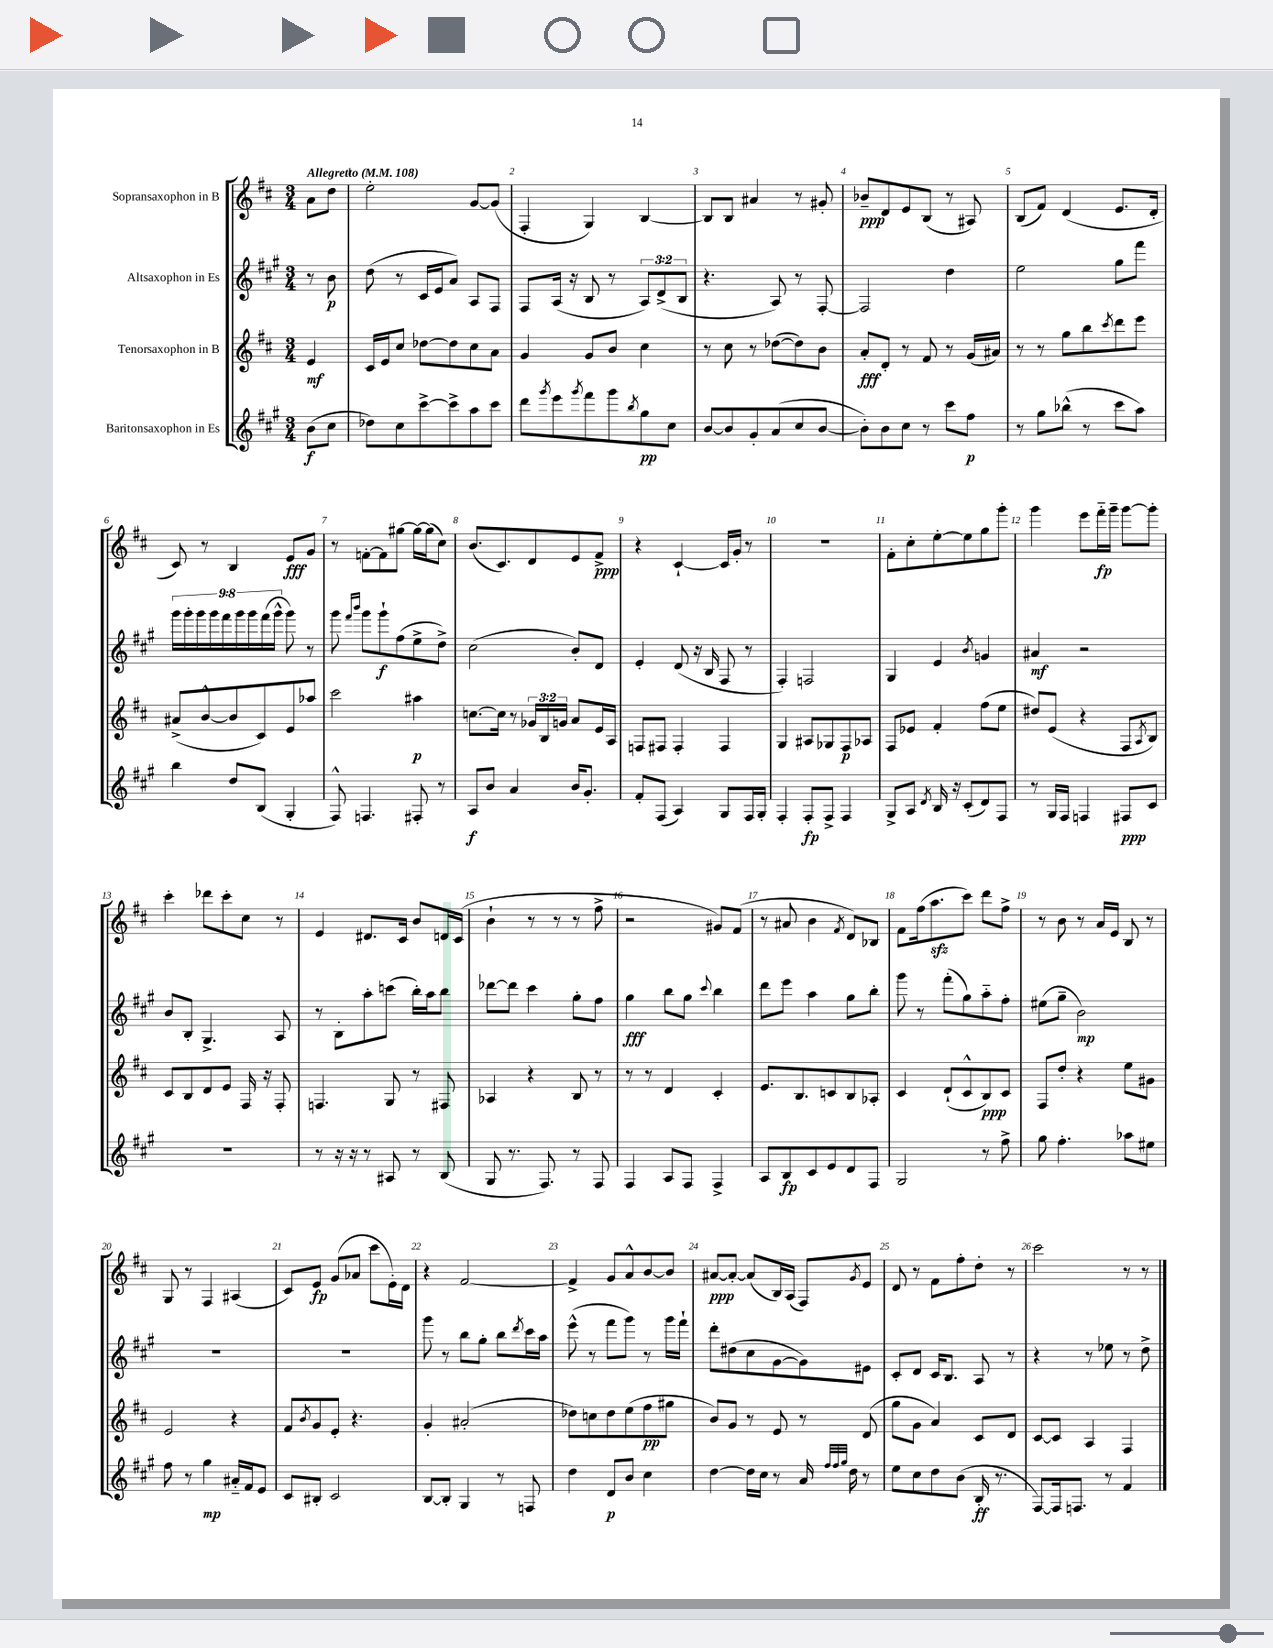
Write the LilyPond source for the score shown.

<<
\new StaffGroup <<
\new Staff = "s0" \with { instrumentName = "Sopransaxophon in B" } {
    \clef treble \key d \major \numericTimeSignature \time 3/4 \partial 4 \tempo "Allegretto" 4 = 108
    a'8 d''8 |
    e''2-. g'8~ g'8( |
    fis4-. g4) b4~ |
    b8 b8 ais'4 r8 gis'8-. |
    bes'8--\ppp d'8 e'8 b8( r8 ais8) |
    b8( fis'8) d'4( e'8. d'16-. |
    cis'8) r8 b4 e'8\fff g'8 |
    r8 f'8~-. f'8 gis''8~ gis''16~ gis''16( cis''8) |
    b'8.( cis'8.) d'8 e'8 fis'8->\ppp |
    r4 cis'4~-! cis'16 g'16-. r8 |
    R2. |
    fis'8-. cis''8-. e''8~-. e''8 g''8 g'''8-. |
    g'''4 e'''8 fis'''16-_\fp g'''16-- g'''8~ g'''8-. |
    cis'''4-. des'''8 cis'''8-. cis''8 r8 |
    e'4 dis'8. cis'16 b'8 d'16 cis'16( |
    b'4-! r8 r8 r8 fis''8-> |
    r2 gis'8) fis'8( |
    r8 ais'8 b'4 \acciaccatura { fis'8 } d'8) bes8 |
    fis'8 fis''16( a''8.\sfz cis'''8) d'''8 fis''8-> |
    r8 b'8 r8 a'16 e'16 b8 r8 |
    g8 r8 fis4 ais4( |
    cis'8) e'8\fp g'8( aes'8 cis'''8 e'16-.) d'16 |
    r4 fis'2~ |
    fis'4-> g'8 a'8-^ b'8~ b'8 |
    ais'8~\ppp ais'8~-. ais'8( b16) a16( fis8) \acciaccatura { g'8 } e'8 |
    d'8 r8 fis'8 fis''8-. d''8-. r8 |
    cis'''2 r8 r8 \bar "|." |
}
\new Staff = "s1" \with { instrumentName = "Altsaxophon in Es" } {
    \clef treble \key a \major \numericTimeSignature \time 3/4 \override Staff.TupletNumber.text = #tuplet-number::calc-fraction-text \partial 4
    r8 b'8\p |
    d''8( r8 cis'16 e'16 a'8) a8 fis8 |
    fis8 a16( r16 b8 r8 \tuplet 3/2 { a8) d'8->( b8 } |
    r4. a8) r8 fis8~-. |
    fis2 d''4 |
    e''2 gis''8 fis'''8 |
    \tuplet 9/8 { gis'''16 gis'''16-. gis'''16 gis'''16 fis'''16 gis'''16 gis'''16 fis'''16( gis'''16-^ } gis'''8) r8 |
    gis'''8 \grace { fis'''16 b'''16 } gis'''8 gis'''8-!\f fis''8( e''8-> d''8->) |
    cis''2( b'8-.) d'8 |
    e'4-. d'8( r16 b16 fis8 r8 |
    fis4-.) f2 |
    gis4 e'4 \acciaccatura { b'8 } g'4 |
    ais'4\mf r2 |
    b'8 b8-. gis4.-> a8 |
    r8 b8-. a''8-. c'''8( b''16-.) a''16 b''8 |
    des'''8~ des'''8 cis'''4 gis''8-. fis''8 |
    gis''4\fff b''8 gis''8 \appoggiatura { cis'''8 } b''4 |
    d'''8 e'''8 a''4 gis''8 b''8-. |
    gis'''8 r8 fis'''8-.( gis''8) a''8-_ fis''8-. |
    eis''8( gis''8-- b'2\mp) |
    R2. |
    R2. |
    gis'''8 r8 b''8 gis''8-. b''8 \acciaccatura { d'''8 } cis'''16 a''16 |
    e'''8-^( r8 fis'''8 gis'''8) r8 gis'''16 fis'''16-! |
    d'''8-. dis''8( cis''8 gis'8~ gis'8) eis'8 |
    cis'8-. d'8 cis'16 b8. a8 r8 |
    r4 r8 ees''8 r8 d''8-> \bar "|." |
}
\new Staff = "s2" \with { instrumentName = "Tenorsaxophon in B" } {
    \clef treble \key d \major \numericTimeSignature \time 3/4 \override Staff.TupletNumber.text = #tuplet-number::calc-fraction-text \partial 4
    e'4\mf |
    cis'16 e'16 cis''8 des''8~ des''8 cis''8 a'8 |
    g'4 g'8 b'8 cis''4 |
    r8 cis''8 r8 des''8~( des''8) b'8 |
    a'8-.\fff d'8-. r8 fis'8 r8 g'16( ais'16) |
    r8 r8 g''8 b''8 \acciaccatura { cis'''8 } d'''8 e'''8 |
    ais'8->( b'8~-^ b'8 cis'8) e'8 aes''8 |
    cis'''2 ais''4\p |
    c''8.~ c''16 r8 \tuplet 3/2 { ges'16 b16 g'16 } a'8 e'16 a16 |
    f8 fis8 fis4-. fis4 |
    g4 ais8 ges8 fis8\p aes8 |
    fis8 ees'8 fis'4-. fis''8( e''8 |
    dis''8) e'8( r4 fis8 \acciaccatura { a8 } b8) |
    cis'8 b8 d'8 e'8 fis16 r16 fis8-. |
    f4. g8 r8 fis8 |
    aes4 r4 b8 r8 |
    r8 r8 d'4 cis'4-. |
    e'8. b8. c'8 b8 aes8-. |
    cis'4 d'8-!( cis'8-^ b8\ppp) cis'8 |
    fis8 d''8-. r4 e''8 gis'8 |
    e'2 r4 |
    fis'8 \acciaccatura { b'8 } g'8 e'8-. r4. |
    g'4-. ais'2-.( |
    des''8) c''8 des''8 e''8( fis''8\pp gis''8 |
    b'8) g'8 r8 e'8 r8 d'8( |
    g''8 g'8 a'4) cis'8 d'8 |
    cis'8~ cis'8 a4 fis4 \bar "|." |
}
\new Staff = "s3" \with { instrumentName = "Baritonsaxophon in Es" } {
    \clef treble \key a \major \numericTimeSignature \time 3/4 \partial 4
    b'8\f( cis''8 |
    des''8) cis''8 cis'''8~-> cis'''8-> a''8 cis'''8 |
    d'''8 \acciaccatura { gis'''8 } e'''8 \acciaccatura { gis'''8 } fis'''8 gis'''8 \acciaccatura { b''8 } gis''8\pp cis''8 |
    b'8~ b'8 gis'8-. a'8( cis''8 b'8~ |
    b'8-.) b'8 cis''8 r8 cis'''8 fis''8\p |
    r8 gis''8 bes''8-^( r8 cis'''8 a''8) |
    b''4 d''8 b8( gis4-. |
    fis8-^) f4. fis8-. r8 |
    a8\f b'8 a'4 b'16 gis'8.-. |
    fis'8-. fis8( a4) gis8 fis16 gis16-. |
    fis4-. fis8-.\fp fis8-> fis4 |
    gis8-> a8 \acciaccatura { d'8 } b16 r16 cis'8-.( d'8) fis8 |
    r8 gis16 fis16 f4 fis8\ppp cis'8 |
    R2. |
    r8 r16 r16 r8 ais8 r8 b8( |
    gis8 r8. fis8.) r8 fis8 |
    fis4 a8 fis8 fis4-> |
    a8 b8\fp cis'8 e'8 d'8 fis8 |
    gis2 r8 fis''8-> |
    gis''8 fis''4.-. aes''8 eis''8 |
    fis''8 r8 gis''4\mp ais'16-_ fis'16 e'8 |
    cis'8 bis8-. cis'2 |
    b8~ b8-. gis4 r8 f8 |
    d''4 d'8\p b'8 cis''4 |
    d''4~ d''16 cis''16 r8 a'16 \grace { fis''32 fis''32 gis''32 } d''16 r8 |
    e''8 cis''8 d''8 b'8( b16-.\ff r8. |
    fis8~) fis16 f8. r8 fis'4 \bar "|." |
}
>>
>>
\layout { \context { \Score \override BarNumber.break-visibility = ##(#f #t #t) barNumberVisibility = #all-bar-numbers-visible } }
